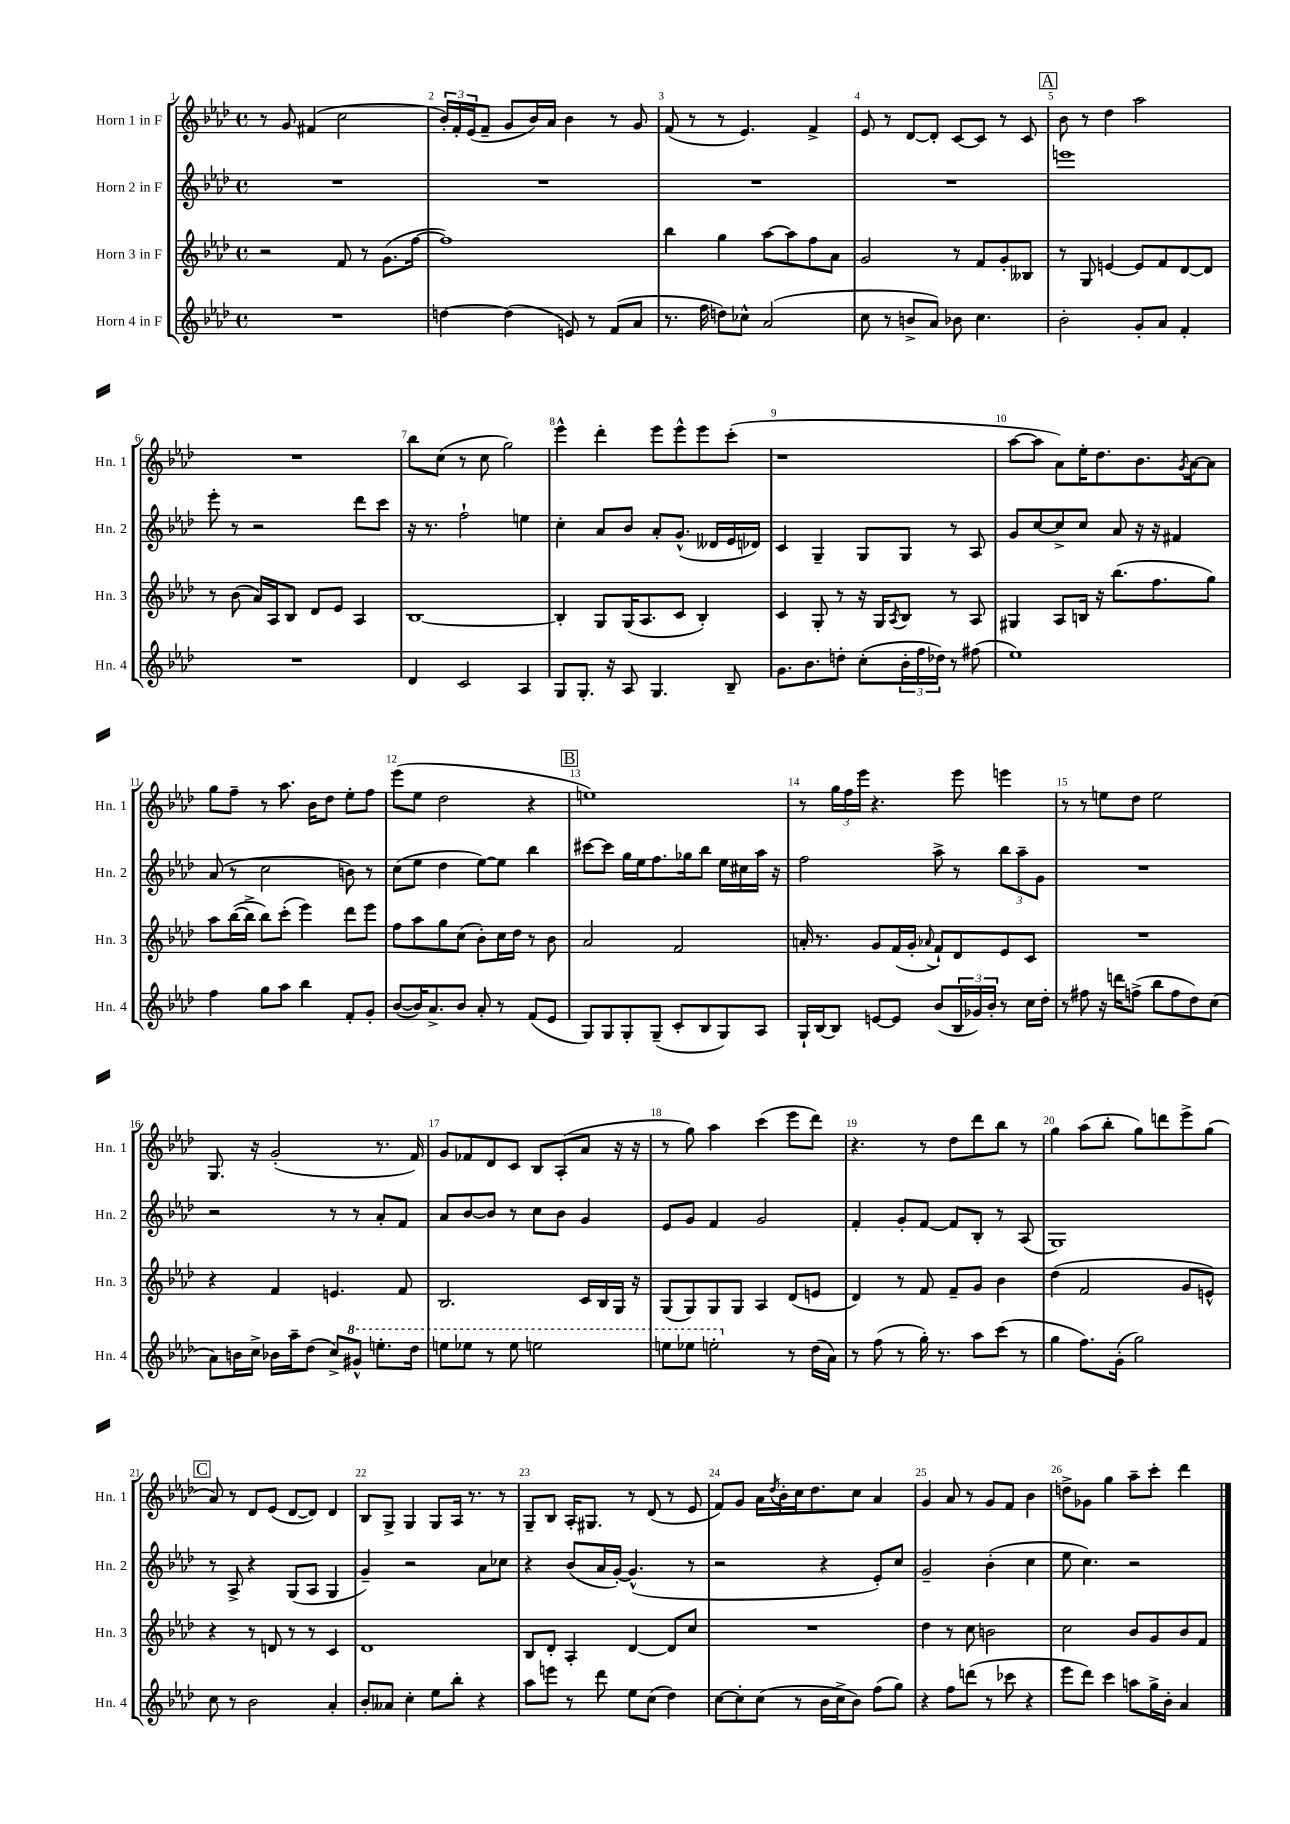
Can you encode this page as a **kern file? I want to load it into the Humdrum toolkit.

**kern	**kern	**kern	**kern
*staff4	*staff3	*staff2	*staff1
*clefG2	*clefG2	*clefG2	*clefG2
*k[b-e-a-d-]	*k[b-e-a-d-]	*k[b-e-a-d-]	*k[b-e-a-d-]
*M4/4	*M4/4	*M4/4	*M4/4
*met(c)	*met(c)	*met(c)	*met(c)
1r	2r	1r	8r
.	.	.	8g/
.	.	.	(4f#/
.	8f/	.	2cc\
.	8r	.	.
.	(8.g\L	.	.
.	[16ff\Jk	.	.
=	=	=	=
[4dd\	1ff])	1r	24b-'/LL)
.	.	.	24f'/
.	.	.	(24e-/J
.	.	.	8f~/J
(4dd\]	.	.	8g/L
.	.	.	16b-/L)
.	.	.	16a-/JJ
8e/)	.	.	4b-\
8r	.	.	.
(8f/L	.	.	8r
8a-/J	.	.	8g/
=	=	=	=
8.r	4bb-\	1r	(8f/
.	.	.	8r
16ff\	.	.	.
8dd\L)	4gg\	.	8r
8cc-^^\J	.	.	4.e-/)
(2a-/	[8aa-\L	.	.
.	8aa-\]	.	.
.	8ff\	.	4f^/
.	8a-\J	.	.
=	=	=	=
8cc\	2g/	1r	8e-/
8r	.	.	8r
8b^/L	.	.	[8d-/L
8a-/J)	.	.	8d-'/]J
8b-\	8r	.	[8c/L
4.cc\	8f/L	.	8c/]J
.	8g'/	.	8r
.	8B--/J	.	8c/
=	=	=	=
2b-'\	8r	1eee	8b-\
.	8G/	.	8r
.	[4e/	.	4dd-\
8g'/L	8e/]L	.	2aa-\
8a-/J	8f/	.	.
4f'/	[8d-/	.	.
.	8d-/]J	.	.
=	=	=	=
1r	8r	8eee-'\	1r
.	(8b-\	8r	.
.	16a-/LL)	2r	.
.	16A-/J	.	.
.	8B-/J	.	.
.	8d-/L	.	.
.	8e-/J	.	.
.	4A-/	8ddd-\L	.
.	.	8ccc\J	.
=	=	=	=
4d-/	[1B-	16r	8bb-\L
.	.	8.r	.
.	.	.	(8cc\J
2c/	.	2ff`\	8r
.	.	.	8cc\
.	.	.	2gg\)
4A-/	.	4ee\	.
=	=	=	=
8G/L	4B-'/]	4cc'\	4eee-^^\
8.G'/J	.	.	.
.	8G/L	8a-/L	4ddd-'\
16r	.	.	.
8A-/	(16G/K	8b-/J	.
.	8.A-/	.	.
4.G/	.	8a-'/L	8eee-\L
.	8c/J	(8.g^^/J	8eee-^^\
.	4B-'/)	.	8eee-\
.	.	16d--/LL	.
8B-~/	.	16e-/	(8ccc'\J
.	.	16d-/JJ)	.
=	=	=	=
8.g\L	4c/	4c/	1r
8.b-\	.	.	.
.	8G'/	4G~/	.
8dd'\J	8r	.	.
(8cc'\L	16r	8G/L	.
.	16G/LK	.	.
.	8qA-/	.	.
24b-'\L	8B-/J	8G/J	.
24ff\	.	.	.
24dd-\JJ)	.	.	.
8r	8r	8r	.
(8ff#\	8A-/	8A-/	.
=	=	=	=
1ee-)	4G#/	8g/L	[8aa-\L
.	.	[8cc/	8aa-\]J
.	8A-/L	8cc^/]	8a-\L)
.	16B/Jk	8cc/J	16ee-'\K
.	16r	.	8.dd-\
.	(8.bb-\L	8a-/	.
.	.	16r	8.b-\
.	8.ff\	16r	.
.	.	4f#/	.
.	.	.	8qg/
.	.	.	[16a-\k
.	8gg\J)	.	8a-\]J
=	=	=	=
4ff\	8aa-\L	(8a-/	8gg\L
.	([16bb-\L	8r	8ff~\J
.	16bb-^\]JJ	.	.
8gg\L	8bb-\L)	2cc\	8r
8aa-\J	(8ccc'\J	.	8.aa-\
4bb-\	4eee-\)	.	.
.	.	.	16b-\LK
.	.	.	8dd-\J
8f'/L	8ddd-\L	8b\)	8ee-'\L
8g'/J	8eee-\J	8r	8ff\J
=	=	=	=
([8b-/L	8ff\L	(8cc\L	(8eee-\L
16b-/]K)	8aa-\	8ee-\J	8ee-\J
8.a-^/	.	.	.
.	8gg\	4dd-\	2dd-\
8b-/J	(8cc\J	.	.
8a-'/	8b-'\L)	[8ee-\L)	.
8r	16cc\L	8ee-\]J	.
.	16dd-\JJ	.	.
(8f/L	8r	4bb-\	4r
8e-/J	8b-\	.	.
=	=	=	=
8G/L)	2a-/	[8ccc#\L	1ee)
8G/	.	8ccc#\]J	.
8G'/	.	16gg\LL	.
.	.	16ee-\J	.
(8G~/J	.	8.ff\	.
8c'/L	2f/	.	.
.	.	16gg-\k	.
8B-/	.	8bb-\J	.
8G/)	.	16ee-\LL	.
.	.	16cc#\	.
8A-/J	.	16aa-\JJ	.
.	.	16r	.
=	=	=	=
16G`/LL	16a'/	2ff\	8r
[16B-/J	8.r	.	.
8B-/]J	.	.	24gg\LL
.	.	.	24ff\
.	.	.	24eee-\JJ
[8e/L	8g/L	.	4.r
8e/]J	(16f/L	.	.
.	16g'/JJ	.	.
.	8qqa-/	.	.
(8b-/L	8f`/L)	8aa-^\	.
24B-/L	8d-/	8r	8eee-\
24g-/)	.	.	.
24b-'/JJ	.	.	.
8r	8e-/	12bb-\L	4eee\
.	.	12aa-~\	.
16cc\LL	8c/J	.	.
.	.	12g\J	.
16dd-'\JJ	.	.	.
=	=	=	=
8r	1r	1r	8r
8ff#\	.	.	8r
16r	.	.	8ee\L
16ddd\LK	.	.	.
(8ff^\J	.	.	8dd-\J
8bb-\L	.	.	2ee\
8ff\	.	.	.
8dd-\)	.	.	.
(8cc\J	.	.	.
=	=	=	=
8a-\L)	4r	2r	8.G/
16b\L	.	.	.
16cc^\JJ	.	.	16r
16b-\LL	4f/	.	(2g'/
16aa-~\J	.	.	.
(8dd-\J	.	.	.
8cc^/L)	4.e/	8r	.
8gg#^^/J	.	8r	.
8.eee'\L	.	8a-'/L	8.r
.	8f/	8f/J	.
16ddd-\Jk	.	.	16f/)
=	=	=	=
8eee\L	2.B-/	8a-/L	8g/L
8eee-\J	.	[8b-/	8f-/
8r	.	8b-/]J	8d-/
8eee-\	.	8r	8c/J
2eee\	.	8cc\L	8B-/L
.	.	8b-\J	(8A-'/
.	16c/LL	4g/	8a-/J
.	16B-/	.	.
.	16G/JJ	.	16r
.	16r	.	16r
=	=	=	=
8eee\L	(8G/L	8e-/L	8r
8eee-\J	8G/)	8g/J	8gg\)
2eee'\	8G/	4f/	4aa-\
.	8G/J	.	.
.	4A-/	2g/	(4ccc\
8r	(8d-/L	.	8eee-\L
(16dd-\LL	8e/J	.	8ddd-\J)
16a-\JJ)	.	.	.
=	=	=	=
8r	4d-/)	4f'/	4.r
(8ff\	.	.	.
8r	8r	8g'/L	.
16gg'\)	8f/	[8f/J	8r
8.r	.	.	.
.	8f~/L	8f/]L	8dd-\L
8aa-\L	8g/J	8B-'/J	8ddd-\
(8ccc\J	4b-\	8r	8bb-\J
8r	.	(8A-/	8r
=	=	=	=
4gg\	(4dd-\	1G)	4gg\
8.ff\L)	2f/	.	(8aa-\L
.	.	.	8bb-'\J
(16g'\Jk	.	.	.
2gg\)	.	.	8gg\L)
.	.	.	8ddd\
.	8g/L	.	8eee-^\
.	8e^^/J)	.	(8gg\J
=	=	=	=
8cc\	4r	8r	8a-/)
8r	.	8A-^/	8r
2b-\	8r	4r	8d-/L
.	8d/	.	(8e-/J
.	8r	(8G/L	[8d-/L
.	8r	8A-/J	8d-/]J)
4a-'/	4c/	4G/	4d-/
=	=	=	=
8b-'/L	1d-	4g~/)	8B-/L
8a--/J	.	.	8G^/J
4cc'\	.	2r	4G/
8ee-\L	.	.	8G/L
8bb-'\J	.	.	16A-/Jk
.	.	.	8.r
4r	.	8a-\L	.
.	.	8cc-\J	8r
=	=	=	=
8aa-\L	8B-/L	4r	8G~/L
8eee\J	8d-'/J	.	8B-/J
8r	4A-'/	(8b-/L	16A-'/LK
.	.	.	8.G#/J
8ddd-\	.	16a-/L	.
.	.	[16g'/JJ)	.
8ee-\L	[4d-/	(4.g^^/]	8r
(8cc\J	.	.	(8d-/
4dd-\)	8d-/]L	.	8r
.	8cc/J	8r	8e-/
=	=	=	=
[8cc\L	1r	2r	8f/L)
8cc'\]	.	.	8g/J
(8cc\J	.	.	16a-\LL
.	.	.	8qdd-/
.	.	.	16b-'\
8r	.	.	16cc\J
.	.	.	8.dd-\
16b-\LL	.	4r	.
16cc^\J	.	.	.
8b-\J)	.	.	8cc\J
(8ff\L	.	8e-'/L)	4a-/
8gg\J)	.	8cc/J	.
=	=	=	=
4r	4dd-\	2g~/	4g/
8ff\L	8r	.	8a-/
(8ddd\J	8cc\	.	8r
8r	2b\	(4b-'\	8g/L
8ccc-\	.	.	8f/J
4r	.	4cc\	4b-\
=	=	=	=
8eee-\L	2cc\	8ee-\	8dd^\L
8ddd-\J)	.	4.cc\)	8g-\J
4ccc\	.	.	4gg\
8aa\L	8b-/L	2r	8aa-~\L
16gg^\L	8g/	.	8ccc'\J
16b-'\JJ	.	.	.
4a-/	8b-/	.	4ddd-\
.	8f/J	.	.
==	==	==	==
*-	*-	*-	*-
